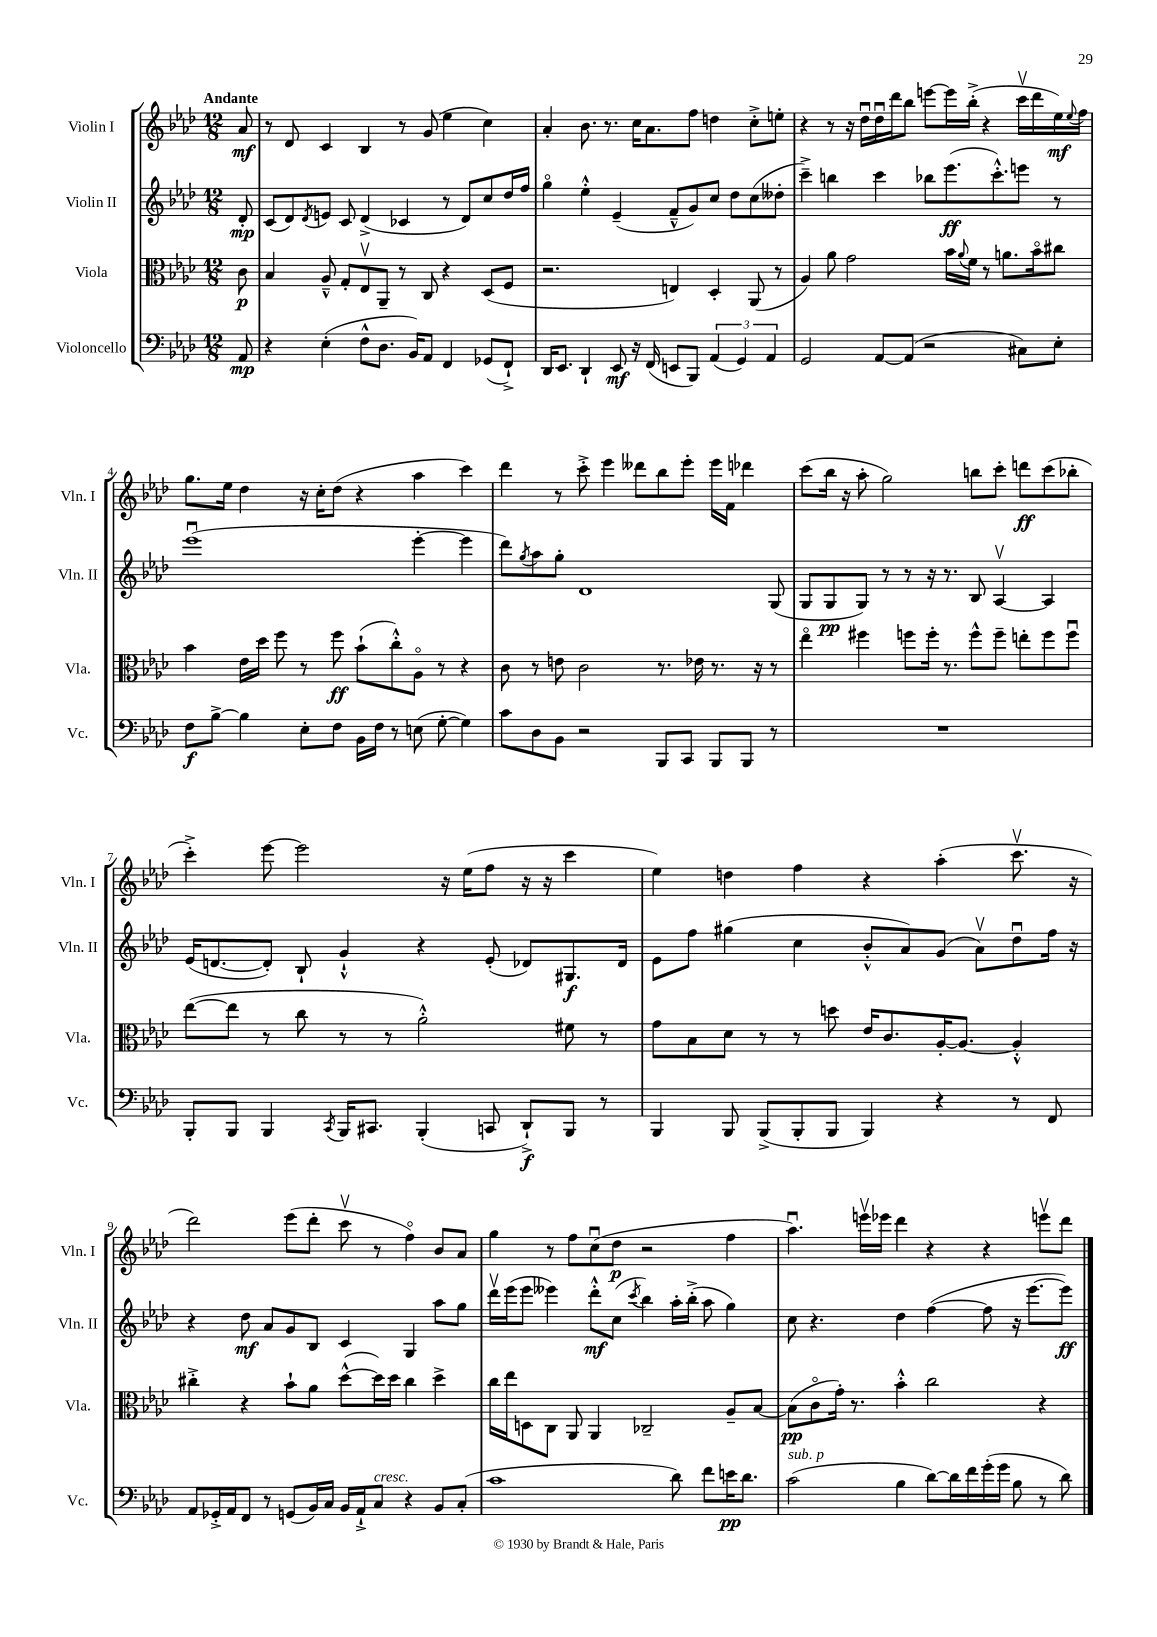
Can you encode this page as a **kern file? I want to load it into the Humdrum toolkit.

**kern	**dynam	**kern	**dynam	**kern	**dynam	**kern	**dynam
*part4	*part4	*part3	*part3	*part2	*part2	*part1	*part1
*staff4	*staff4	*staff3	*staff3	*staff2	*staff2	*staff1	*staff1
*I"Violoncello	*	*I"Viola	*	*I"Violin II	*	*I"Violin I	*
*I'Vc.	*	*I'Vla.	*	*I'Vln. II	*	*I'Vln. I	*
*clefF4	*	*clefC3	*	*clefG2	*	*clefG2	*
*k[b-e-a-d-]	*	*k[b-e-a-d-]	*	*k[b-e-a-d-]	*	*k[b-e-a-d-]	*
*M12/8	*	*M12/8	*	*M12/8	*	*M12/8	*
=	=	=	=	=	=	=	=
!	!	!	!	!	!	!LO:TX:a:B:t=Andante	!
8AA-/	mp	8c\	p	8d-'/	mp	8a-/	mf
=1	=1	=1	=1	=1	=1	=1	=1
4r	.	4B-/	.	(8c/L	.	8r	.
.	.	.	.	8d-/)	.	8d-/	.
.	.	.	.	8qd-/	.	.	.
(4E-'\	.	8A-~^^/	.	8en/J	.	4c/	.
.	.	8G'/L	.	8c/	.	.	.
8F^^\L	.	8E-v/	.	(4d-^/	.	4B-/	.
8.D-\J	.	8AA-~/J	.	.	.	.	.
.	.	8r	.	4c-X/	.	8r	.
16BB-/KL)	.	.	.	.	.	.	.
8AA-/J	.	8C/	.	.	.	(8g/	.
4FF/	.	4r	.	8r	.	4ee-\	.
.	.	.	.	8d-/L)	.	.	.
(8GG-X/L	.	(8D-/L	.	8cc/	.	4cc\)	.
8FF`^/J)	.	8F/J	.	16dd-/L	.	.	.
.	.	.	.	16ff/JJ	.	.	.
=2	=2	=2	=2	=2	=2	=2	=2
16DD-/KL	.	2.r	.	4gg\	.	4a-'/	.
8.EE-/J	.	.	.	.	.	.	.
4DD-`/	.	.	.	4ee-'^^\	.	8.b-\	.
.	.	.	.	.	.	8.r	.
8EE-/	mf	.	.	(4e-~/	.	.	.
16r	.	.	.	.	.	16cc\KL	.
(16FF/	.	.	.	.	.	8.a-\	.
8EEn/L	.	4En/)	.	8f~^^/L	.	.	.
8BBB-/J)	.	.	.	8g/)	.	8ff\J	.
(6AA-/	.	4D-'/	.	8cc/J	.	4ddn\	.
.	.	.	.	8dd-\L	.	.	.
6GG/)	.	.	.	.	.	.	.
.	.	(8AA-/	.	(8cc\	.	8cc'^\L	.
6AA-/	.	.	.	.	.	.	.
.	.	8r	.	8dd--X'\J	.	8een'\J	.
=3	=3	=3	=3	=3	=3	=3	=3
2GG/	.	4A-/)	.	4ccc~^\)	.	4r	.
.	.	8a-\	.	4bbn\	.	8r	.
.	.	2g\	.	.	.	16r	.
.	.	.	.	.	.	16dd-u\LL	.
[8AA-/L	.	.	.	4ccc\	.	16dd-u\	.
.	.	.	.	.	.	16ddd-\J	.
(8AA-/J]	.	.	.	.	.	8bb-\J	.
2r	.	.	.	8bb-X\L	.	[8eeen\L	.
.	.	16b-\LL	.	(8.eee-\	ff	16eee\L]	.
.	.	8qqa-/	.	.	.	.	.
.	.	16f\JJ	.	.	.	(16bb-'^\JJ	.
.	.	8r	.	.	.	4r	.
.	.	.	.	8.ccc'^^\)	.	.	.
.	.	8.an\L	.	.	.	.	.
8C#X\L)	.	.	.	8eeen\J	.	16cccv\LL	.
.	.	16b-\k	.	.	.	16ddd-\	.
8E-'\J	.	8cc#X\J	.	8r	.	16ee-\)	mf
.	.	.	.	.	.	8qqee-/	.
.	.	.	.	.	.	16ff\JJ	.
!!LO:LB:g=z
=4	=4	=4	=4	=4	=4	=4	=4
8F\L	f	4b-\	.	(1eee-u	.	8.gg\L	.
[8B-^\J	.	.	.	.	.	.	.
.	.	.	.	.	.	16ee-\Jk	.
4B-\]	.	16e-\LL	.	.	.	4dd-\	.
.	.	16dd-\JJ	.	.	.	.	.
.	.	8ff\	.	.	.	.	.
8E-'\L	.	8r	.	.	.	16r	.
.	.	.	.	.	.	16cc'\KL	.
8F\J	.	8ff\	ff	.	.	(8dd-\J	.
16BB-\LL	.	(8b-`\L	.	.	.	4r	.
16F\JJ	.	.	.	.	.	.	.
8r	.	8cc'^^\)	.	.	.	.	.
(8En\	.	8A-\J	.	[4eee-'\	.	4aa-\	.
[8G'\	.	8r	.	.	.	.	.
4G\])	.	4r	.	4eee-\]	.	4ccc\)	.
=5	=5	=5	=5	=5	=5	=5	=5
8c\L	.	8c\	.	8ddd-\L)	.	4ddd-\	.
.	.	.	.	8qgg/	.	.	.
8D-\	.	8r	.	8aa-\	.	.	.
8BB-\J	.	8en\	.	8gg'\J	.	8r	.
2r	.	2c\	.	1d-	.	8ccc'^\	.
.	.	.	.	.	.	4eee-\	.
.	.	.	.	.	.	8ddd--X\L	.
8BBB-/L	.	8.r	.	.	.	8bb-\	.
8CC/J	.	.	.	.	.	8eee-'\J	.
.	.	16e-X\	.	.	.	.	.
8BBB-/L	.	8.r	.	.	.	16eee-\LL	.
.	.	.	.	.	.	16f\JJ	.
8BBB-/J	.	.	.	.	.	4ddd-X\	.
.	.	16r	.	.	.	.	.
8r	.	8r	.	(8G/	.	.	.
=6	=6	=6	=6	=6	=6	=6	=6
1.r	.	4ee-\	.	8G/L	.	(8ccc\L	.
.	.	.	.	8G/	pp	16bb-\Jk	.
.	.	.	.	.	.	16r	.
.	.	4ff#X\	.	8G/J)	.	8aa-'\	.
.	.	.	.	8r	.	2gg\)	.
.	.	8ffn\L	.	8r	.	.	.
.	.	16ff'\Jk	.	16r	.	.	.
.	.	8.r	.	8.r	.	.	.
.	.	8ff^^\L	.	8B-/	.	8bbn\L	.
.	.	8ff~\J	.	[4A-v/	.	8ccc'\J	.
.	.	8een'\L	.	.	.	8dddn\L	ff
.	.	8ff\	.	4A-/]	.	(8ccc\	.
.	.	8ffu\J	.	.	.	8bb-X'\J	.
!!LO:LB:g=z
=7	=7	=7	=7	=7	=7	=7	=7
8BBB-'/L	.	([8ee-\L	.	(16e-/KL	.	4ccc'^\)	.
.	.	.	.	[8.dn/	.	.	.
8BBB-/J	.	8ee-\J]	.	.	.	.	.
4BBB-/	.	8r	.	8d'/J])	.	[8eee-\	.
.	.	8cc\	.	8B-`/	.	2eee-\]	.
8qCC/	.	.	.	.	.	.	.
16BBB-/KL	.	8r	.	4g`^^/	.	.	.
8.CC#X/J	.	.	.	.	.	.	.
.	.	8r	.	.	.	.	.
(4BBB-'/	.	2a-'^^\)	.	4r	.	.	.
.	.	.	.	.	.	16r	.
.	.	.	.	.	.	(16ee-\KL	.
8CCn/	.	.	.	(8e-'/	.	8ff\J	.
8DD-`^/L)	f	.	.	8d-X/L)	.	16r	.
.	.	.	.	.	.	16r	.
8BBB-/J	.	8f#X\	.	8.G#X/	f	4ccc\	.
8r	.	8r	.	.	.	.	.
.	.	.	.	16d-/Jk	.	.	.
=8	=8	=8	=8	=8	=8	=8	=8
4BBB-/	.	8g\L	.	8e-\L	.	4ee-\)	.
.	.	8B-\	.	8ff\J	.	.	.
8BBB-/	.	8d-\J	.	(4gg#X\	.	4ddn\	.
(8BBB-^/L	.	8r	.	.	.	.	.
8BBB-'/	.	8r	.	4cc\	.	4ff\	.
8BBB-/J	.	8ddn\	.	.	.	.	.
4BBB-/)	.	16e-/KL	.	8b-'^^/L	.	4r	.
.	.	8.c/	.	.	.	.	.
.	.	.	.	8a-/)	.	.	.
4r	.	[16A-'/K	.	(8g/J	.	(4aa-'\	.
.	.	8.A-/J_	.	.	.	.	.
.	.	.	.	8a-v\L)	.	.	.
8r	.	4A-'^^/]	.	8dd-u\	.	8.cccv\	.
8FF/	.	.	.	16ff\Jk	.	.	.
.	.	.	.	16r	.	16r	.
!!LO:LB:g=z
=9	=9	=9	=9	=9	=9	=9	=9
8AA-/L	.	4cc#X'^\	.	4r	.	2ddd-\)	.
16GG-X'^/L	.	.	.	.	.	.	.
16AA-/J	.	.	.	.	.	.	.
8FF/J	.	4r	.	8dd-\	mf	.	.
8r	.	.	.	8a-/L	.	.	.
(8GGn/L	.	8b-`\L	.	8g/	.	(8eee-\L	.
16BB-/L)	.	8a-\J	.	8B-/J	.	8ddd-'\J	.
16C/JJ	.	.	.	.	.	.	.
16BB-/LL	.	([8dd-^^\L	.	4c/	.	8cccv\	.
16AA-`^/J	.	.	.	.	.	.	.
!LO:TX:a:i:t=cresc.	!	!	!	!	!	!	!
8C/J	.	16dd-\L])	.	.	.	8r	.
.	.	16dd-\JJ	.	.	.	.	.
4r	.	4cc#\	.	4G/	.	4ff\)	.
8BB-/L	.	4dd-^\	.	8aa-\L	.	8b-/L	.
(8C'/J	.	.	.	8gg\J	.	8a-/J	.
=10	=10	=10	=10	=10	=10	=10	=10
1c	.	16cc\LL	.	16ddd-v\LL	.	4gg\	.
.	.	16ee-\J	.	(16eee-\J	.	.	.
.	.	8Dn\	.	8eee-\J	.	.	.
.	.	8C\J	.	4eee--X\)	.	8r	.
.	.	8AA-/	.	.	.	8ff\L	.
.	.	4AA-/	.	8ddd-'^^\L	mf	(8ccu\	.
.	.	.	.	(8cc\J	.	8dd-\J	p
.	.	.	.	8qccc/	.	.	.
.	.	2C-X~/	.	4bb-\)	.	2r	.
8d-\)	.	.	.	16aa-'\LL	.	.	.
.	.	.	.	(16bb-'^\JJ	.	.	.
8f\L	.	.	.	8aa-\	.	.	.
16en\K	pp	8A-~/L	.	4gg\)	.	4ff\	.
8.d-\J	.	.	.	.	.	.	.
.	.	[8B-/J	.	.	.	.	.
=11	=11	=11	=11	=11	=11	=11	=11
!LO:TX:a:i:t=sub. p	!	!	!	!	!	!	!
(2c\	.	(8B-\L]	pp	8cc\	.	4.aa-u\)	.
.	.	8c\	.	4.r	.	.	.
.	.	16g'\Jk)	.	.	.	.	.
.	.	8.r	.	.	.	.	.
.	.	.	.	.	.	16eeenv\LL	.
.	.	.	.	.	.	16eee-X\JJ	.
4B-\	.	4b-'^^\	.	4dd-\	.	4ddd-\	.
[8d-\L)	.	2cc\	.	([4ff\	.	4r	.
16d-\L]	.	.	.	.	.	.	.
16f\	.	.	.	.	.	.	.
(16g'\	.	.	.	8ff\]	.	4r	.
16g\JJ	.	.	.	.	.	.	.
8B-\	.	.	.	16r	.	.	.
.	.	.	.	[8.eee-\L	.	.	.
8r	.	4r	.	.	.	8eeenv\L	.
8d-\)	.	.	.	8eee-\J])	ff	8ddd-\J	.
==	==	==	==	==	==	==	==
*-	*-	*-	*-	*-	*-	*-	*-
